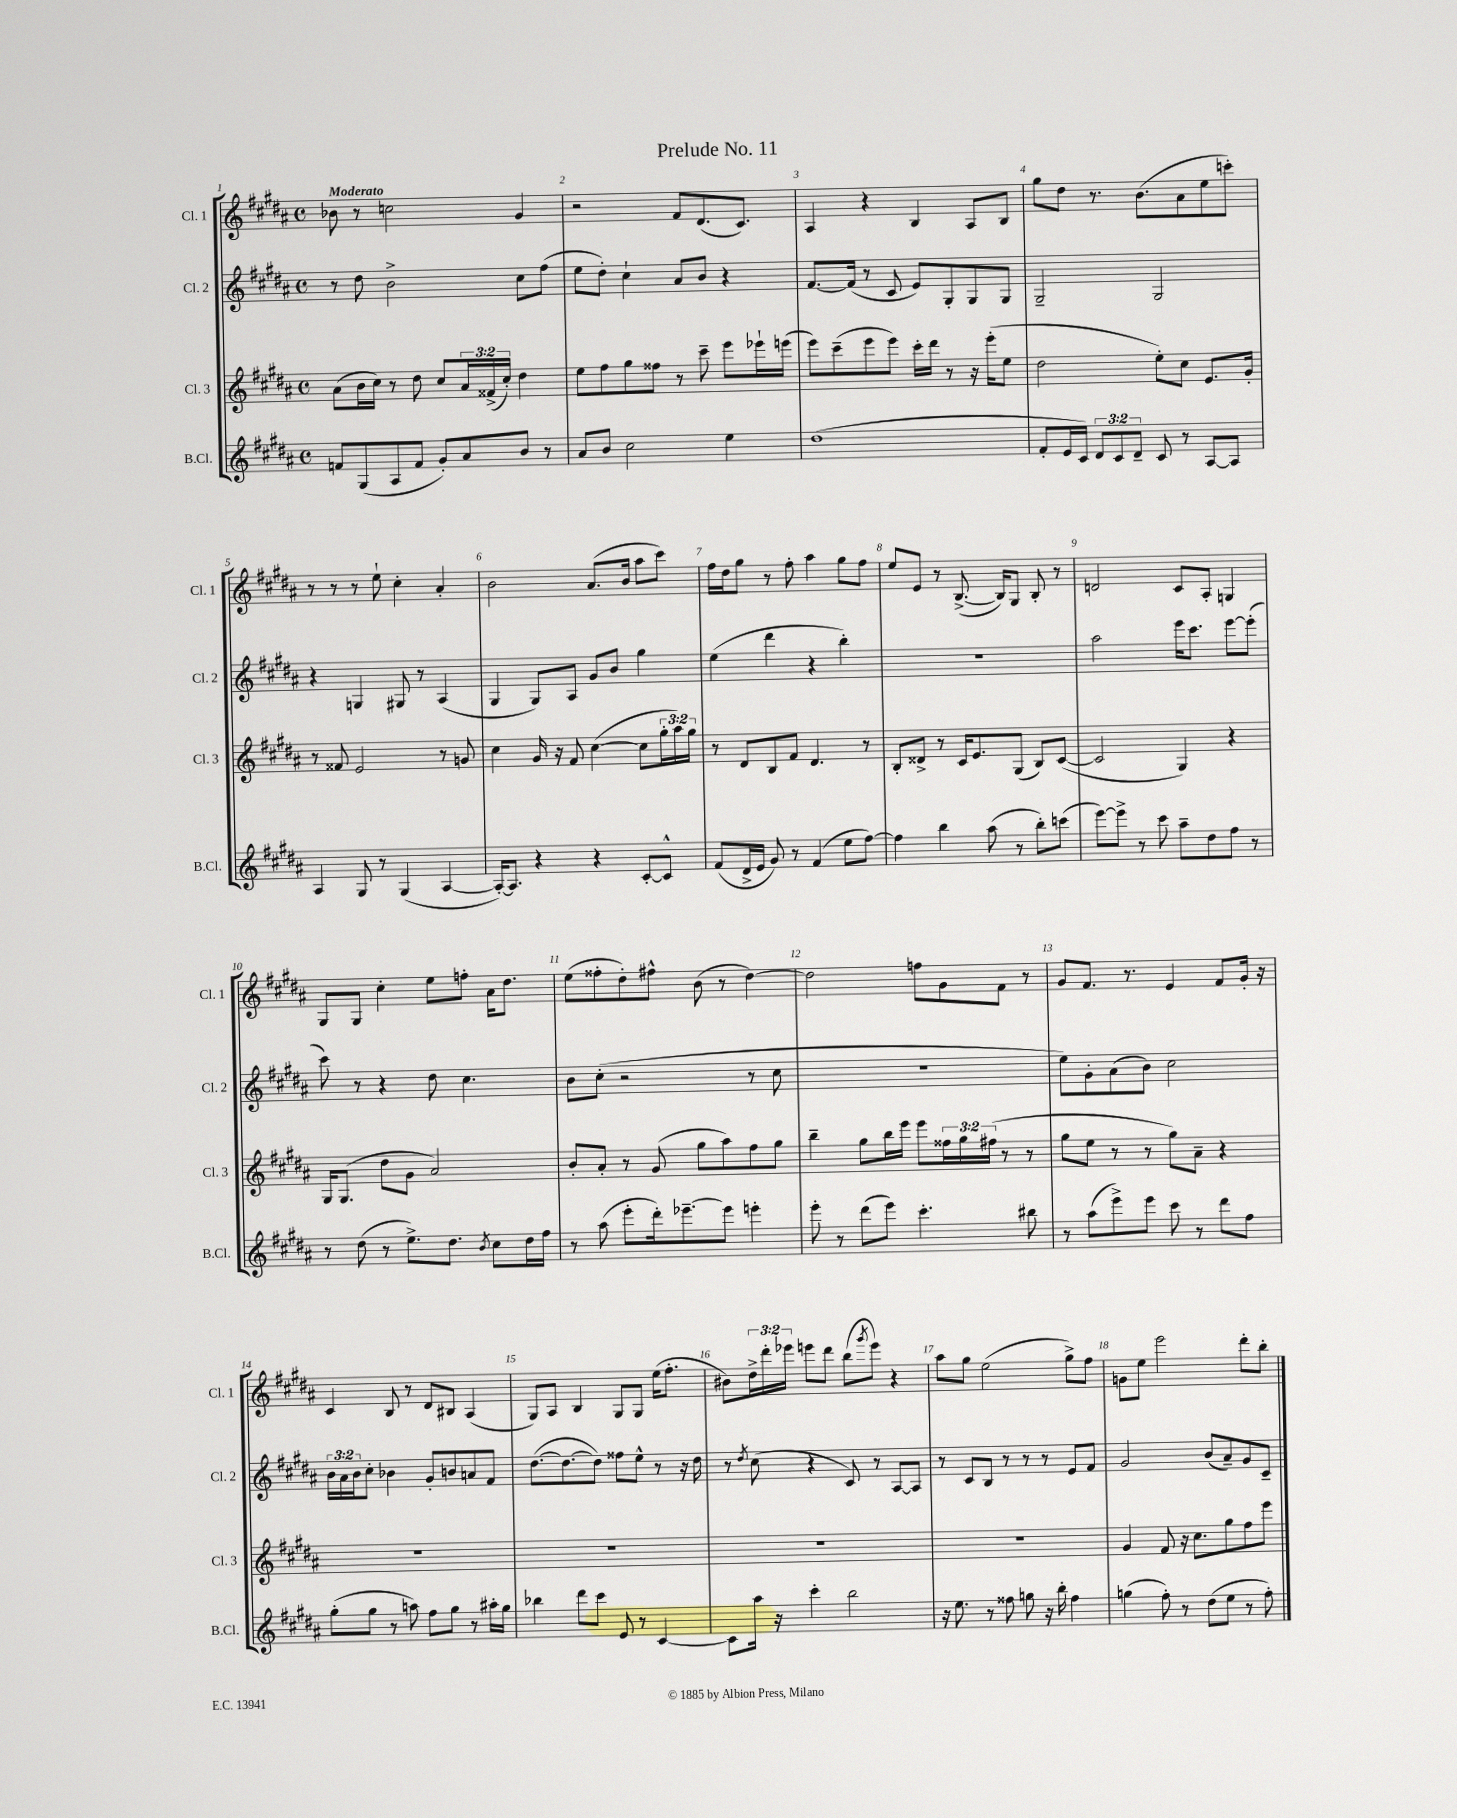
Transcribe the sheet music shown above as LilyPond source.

\header { title = "Prelude No. 11" }
<<
\new StaffGroup <<
\new Staff = "s0" \with { instrumentName = "Cl. 1" shortInstrumentName = "Cl. 1" } {
    \clef treble \key b \major \defaultTimeSignature \time 4/4 \override Staff.TupletNumber.text = #tuplet-number::calc-fraction-text \tempo "Moderato"
    bes'8 r8 c''2 gis'4 |
    r2 fis'8 dis'8.( cis'8.) |
    ais4 r4 b4 ais8 b8 |
    gis''8 dis''8 r8. b'8.( ais'8 e''8 c'''8-.) |
    r8 r8 r8 e''8-! cis''4-. ais'4-. |
    b'2 ais'8.( b'16 ais''8 cis'''8) |
    fis''16 dis''16 gis''8 r8 fis''8-. ais''4 gis''8 fis''8 |
    e''8 e'8 r8 b8.~->( b16) gis8 b8-. r8 |
    d'2 cis'8 ais8-. g4 |
    gis8 gis8 cis''4-. e''8 f''8-. ais'16 dis''8. |
    e''8( fisis''8-. dis''8-.) fis''8-^ b'8( r8 dis''4~) |
    dis''2 f''8 gis'8 fis'8 r8 |
    gis'8 fis'8. r8. e'4 fis'8 gis'16-. r16 |
    cis'4 b8 r8 dis'8 bis8 ais4( |
    gis8) ais8 b4 gis8 gis8 e''16( fis''8.-. |
    bis'8) \tuplet 3/2 { dis''16-> dis'''16-. ees'''16 } e'''8 dis'''8 b''8( \acciaccatura { gis'''8 } e'''8) r4 |
    ais''8 gis''8 e''2( gis''8->) fis''8 |
    g'8 e''8 e'''2 dis'''8-. b''8-. \bar "|." |
}
\new Staff = "s1" \with { instrumentName = "Cl. 2" shortInstrumentName = "Cl. 2" } {
    \clef treble \key b \major \defaultTimeSignature \time 4/4 \override Staff.TupletNumber.text = #tuplet-number::calc-fraction-text
    r8 dis''8 b'2-> cis''8 fis''8( |
    e''8 dis''8-.) cis''4-! ais'8 b'8 r4 |
    fis'8.~ fis'16( r8 cis'8 e'8) gis8-. gis8 gis8 |
    gis2-- gis2 |
    r4 g4 gis8 r8 ais4( |
    gis4 gis8) ais8 gis'8 b'8 gis''4 |
    e''4( dis'''4 r4 b''4-.) |
    r1 |
    ais''2 e'''16 cis'''8. e'''8~ e'''8-.( |
    cis'''8) r8 r4 dis''8 cis''4. |
    b'8 cis''8-.( r2 r8 cis''8 |
    R1 |
    e''8) gis'8-. ais'8( b'8) cis''2 |
    \tuplet 3/2 { b'16 ais'16 b'16 } cis''8-. bes'4 gis'8-. b'8 a'8 fis'8 |
    dis''8.~( dis''8.~ dis''8) fisis''8 e''8-^ r8 r16 dis''16 |
    r8 \acciaccatura { dis''8 } cis''8( r4 cis'8) r8 ais8~ ais8 |
    r8 cis'8 b8 r8 r8 r8 e'8 fis'8 |
    gis'2 b'8( ais'8--) gis'8 cis'8-- \bar "|." |
}
\new Staff = "s2" \with { instrumentName = "Cl. 3" shortInstrumentName = "Cl. 3" } {
    \clef treble \key b \major \defaultTimeSignature \time 4/4 \override Staff.TupletNumber.text = #tuplet-number::calc-fraction-text
    ais'8( b'16 cis''16) r8 dis''8 cis''8 \tuplet 3/2 { ais'16 fisis'16->( cis''16-.) } dis''4 |
    e''8 fis''8 gis''8 fisis''8 r8 cis'''8-- e'''8 ees'''16-! e'''16( |
    e'''8) cis'''8--( e'''8 e'''8) cis'''16-. dis'''16 r8 r16 e'''16-.( e''8 |
    dis''2 e''8-.) cis''8 e'8. gis'16-. |
    r8 fisis'8 e'2 r8 g'8 |
    cis''4 gis'16 r16 fis'8 cis''4~( cis''8 \tuplet 3/2 { gis''16-. ais''16) gis''16 } |
    r8 dis'8 b8 fis'8 dis'4. r8 |
    b8-. disis'8-> r8 cis'16 e'8. gis8( b8) cis'8~( |
    cis'2 gis4) r4 |
    gis16 gis8.( dis''8 gis'8 ais'2) |
    b'8-. ais'8-. r8 gis'8( gis''8 ais''8) fis''8 gis''8 |
    b''4-- gis''8 b''16 e'''16 e'''8 \tuplet 3/2 { fisis''16 gis''16 fis''16( } r8 r8 |
    gis''8 e''8 r8 r8 gis''8) ais'8-- r4 |
    R1 |
    R1 |
    R1 |
    R1 |
    gis'4 fis'8 r16 cis''8. gis''8 fis''8 e'''8 \bar "|." |
}
\new Staff = "s3" \with { instrumentName = "B.Cl." shortInstrumentName = "B.Cl." } {
    \clef treble \key b \major \defaultTimeSignature \time 4/4 \override Staff.TupletNumber.text = #tuplet-number::calc-fraction-text
    f'8 gis8( ais8 f'8 gis'8-.) ais'8 b'8 r8 |
    ais'8 b'8 cis''2 e''4 |
    dis''1( |
    fis'8-. e'16 cis'16) \tuplet 3/2 { dis'8 cis'8 dis'8-- } cis'8 r8 ais8~ ais8 |
    ais4 gis8 r8 gis4( ais4~ |
    ais16~-.) ais8. r4 r4 cis'8~-. cis'8-^ |
    fis'8( dis'16-> e'16 gis'8) r8 fis'4( e''8 fis''8~) |
    fis''4 b''4 ais''8( r8 b''8-.) c'''8( |
    e'''8~) e'''8-> r8 cis'''8 ais''8-- dis''8 fis''8 r8 |
    r8 dis''8( r8 e''8.->) dis''8. \acciaccatura { b'8 } cis''8 dis''16 fis''16 |
    r8 ais''8( e'''8-. dis'''16-.) ees'''8.~-- ees'''8 e'''4-. |
    e'''8-. r8 dis'''8( e'''8) cis'''4.-. bis''8 |
    r8 ais''8( e'''8->) e'''8 cis'''8 r8 dis'''8 fis''8 |
    gis''8-.( gis''8 r8 a''8) fis''8 gis''8 r8 ais''16-. gis''16 |
    bes''4 dis'''8 cis'''8 e'8 r8 cis'4~ |
    cis'8 ais''16 r16 cis'''4-. b''2 |
    r16 e''8. r8 fisis''8 g''8 r16 b''16-. fisis''4 |
    g''4( fis''8-.) r8 dis''8( e''8 r8 fis''8-.) \bar "|." |
}
>>
>>
\layout { \context { \Score \override BarNumber.break-visibility = ##(#f #t #t) barNumberVisibility = #all-bar-numbers-visible } }
